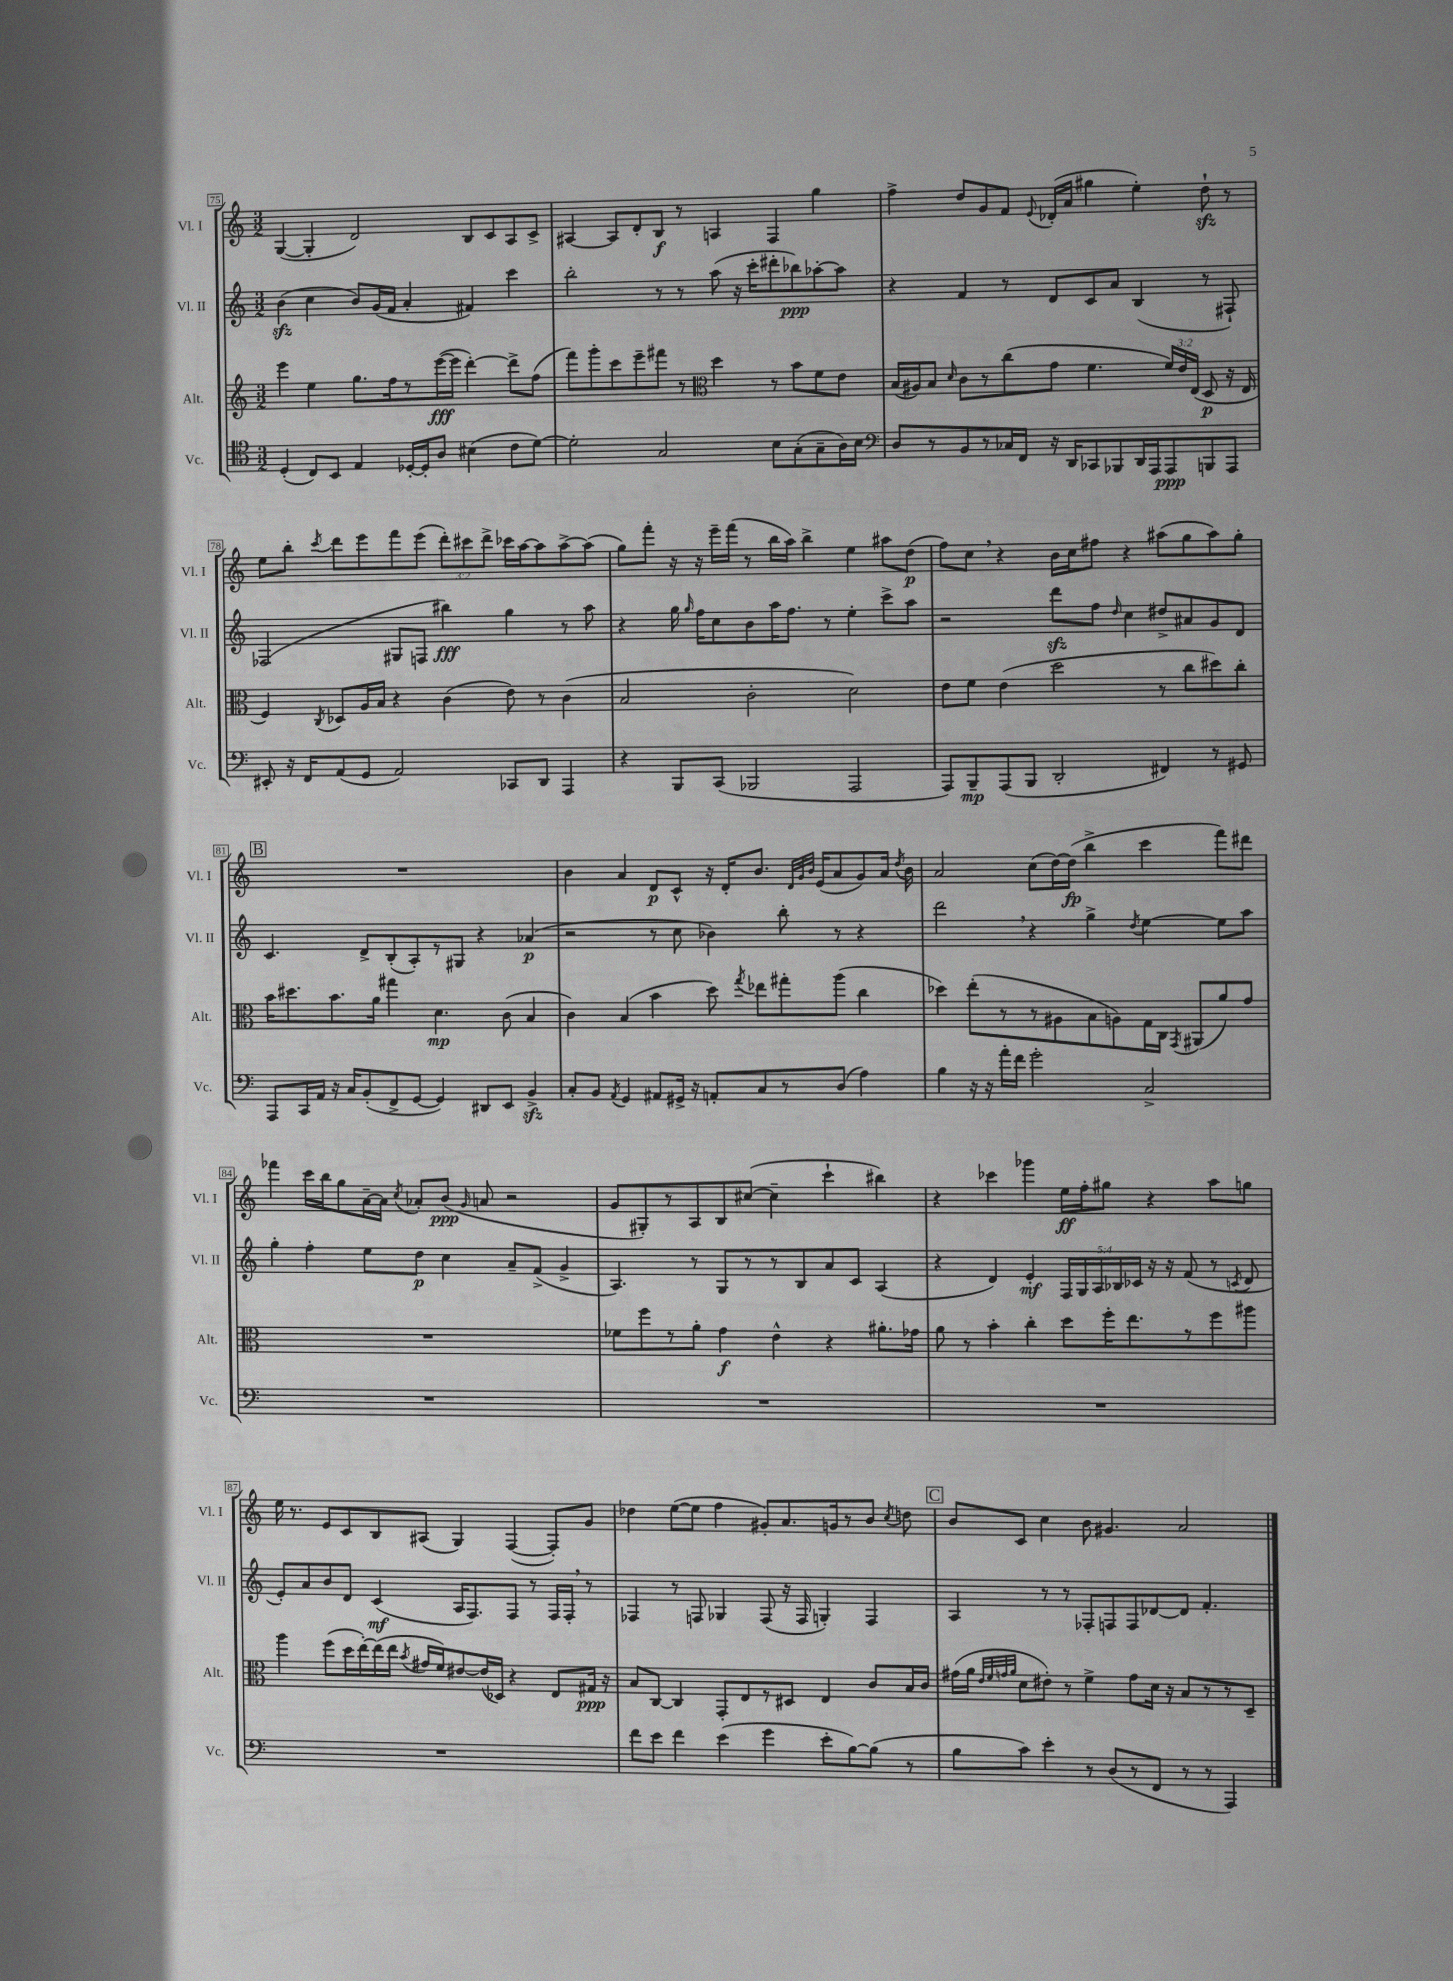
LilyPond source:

<<
\new StaffGroup <<
\new Staff = "s0" \with { instrumentName = "Vl. I" shortInstrumentName = "Vl. I" } {
    \clef treble \key c \major \numericTimeSignature \time 3/2 \override Staff.TupletNumber.text = #tuplet-number::calc-fraction-text
    \autoBeamOff g4~( g4-. d'2) b8[ c'8 a8 c'8]-> |
    ais4~ ais8[ d'8-. b8]\f r8 a4 f4 g''4 |
    f''4-> d''8[ g'8 f'8] \appoggiatura { e'8 } des'16[-.( a'16] gis''4 e''4-.) d''8-!\sfz r8 |
    e''8[ b''8]-. \acciaccatura { c'''8 } d'''8[ e'''8 f'''8 e'''8]( \tuplet 3/2 { d'''8[-.) cis'''8 d'''8]-> } ces'''16[ a''16~ a''8 a''8~-> a''8]( |
    g''8[) f'''8]-. r16 r16 e'''16[-- f'''16]( r8 b''16[ a''16]) b''4-> e''4 ais''8[ d''8]\p( |
    f''8[) c''8] \breathe r4 b'16[ c''16 fis''8] r4 ais''8[( g''8 ais''8) g''8]-. |
    \mark \markup { \box "B" } R1. |
    b'4 a'4 d'8[\p c'8]-^ r16 d'16[-. b'8.] \grace { d'32[ g'32 b'32] } e'16[( a'8 g'8) a'16] \acciaccatura { d''8 } b'16 |
    a'2 c''8[( d''16~) d''16]\fp( b''4-> c'''4 f'''8[) dis'''8] |
    fes'''4 c'''16[ b''16 g''8 a'16~-- a'16] \acciaccatura { c''8 } aes'8[-. b'8]\ppp( \grace { g'16 } a'8 r2 |
    g'8[ gis8-.) r8 a8 b8 cis''8]~( cis''4-- c'''4-! bis''4) |
    r4 ces'''4 ges'''4 e''16[\ff f''16-. gis''8] r4 a''8[ g''8] |
    e''16 r8. e'8[ c'8 b8 ais8]( g4) f4~( f8[-.) g'8] |
    des''4 e''8[~( e''8] f''4 gis'8[-.) a'8. g'16 r8 b'8] \acciaccatura { c''8 } d''8 |
    \mark \markup { \box "C" } b'8[ c'8] c''4 b'8 gis'4. a'2 \bar "|." |
}
\new Staff = "s1" \with { instrumentName = "Vl. II" shortInstrumentName = "Vl. II" } {
    \clef treble \key c \major \numericTimeSignature \time 3/2 \override Staff.TupletNumber.text = #tuplet-number::calc-fraction-text
    \autoBeamOff b'4\sfz( c''4 b'8[) g'16( f'16] a'4-. fis'4) c'''4 |
    b''2-. r8 r8 a''8( r16 c'''16[-. dis'''8-. bes''8\ppp) aes''8~-. aes''8] |
    r4 f'4 r8 d'8[ c'8 a'8] b4( r8 fis8-!) |
    fes2( gis8[ f8] bis''4\fff) g''4 r8 a''8 |
    r4 g''16 \grace { g''16 } f''16[ c''8 b'8 a''16 f''8.] r8 e''4-. c'''8[-> a''8] |
    r2 d'''8[\sfz f''8] \grace { d''16 } c''4 dis''8[-> ais'8 g'8 d'8] |
    \mark \markup { \box "B" } c'4. d'8[-> b8-.( a8-.) r8 gis8] r4 aes'4\p( |
    r2 r8 c''8 bes'4) b''8-. r8 r4 |
    d'''2 \breathe r4 g''4-> \acciaccatura { d''8 } e''4~ e''8[ a''8] |
    g''4-. f''4-. e''8[ d''8]\p c''4 a'8[-- f'8]->( g'4-> |
    a4.) r8 g8[ r8 r8 b8 a'8 c'8] a4( |
    r4 d'4) e'4-.\mf \tuplet 5/4 { f16[ g16 a16 bes16 ces'16] } r16 r16 f'8( r8 \acciaccatura { c'8 } d'8 |
    e'8[-.) a'8 b'8 d'8] c'4\mf( a16[ f8.) f8] r8 f16[ f16]-. \breathe r8 |
    fes4 r8 f8 ges4 f8( r16 f16 g4-.) f4 |
    \mark \markup { \box "C" } a4 r8 r8 fes8[-. f8 f8 des'8~ des'8] f'4.-. \bar "|." |
}
\new Staff = "s2" \with { instrumentName = "Alt." shortInstrumentName = "Alt." } {
    \clef treble \key c \major \numericTimeSignature \time 3/2 \override Staff.TupletNumber.text = #tuplet-number::calc-fraction-text
    \autoBeamOff e'''4 e''4 g''8.[ f''16 r8 e'''16~\fff( e'''16] d'''4~-.) d'''8[-> f''8]( |
    f'''8[) g'''8-. c'''8 e'''8-- fis'''8] r8 \clef alto d''4 r8 b'8[ f'8 e'8] |
    b16[( ais16) b8] \grace { d'16 } c'8[ r8 c''8( g'8] f'4. \tuplet 3/2 { f'16[) e'16 e16]( } d8\p r16 e16 |
    f4) \acciaccatura { c8 } des8[ a16 b16] r4 c'4( e'8) r8 c'4( |
    b2 c'2-. d'2) |
    e'8[ f'8] e'4( d''2 r8 c''8[ dis''8) c''8]-. |
    \mark \markup { \box "B" } b'16[ dis''8. b'8. a'16] gis''4 d'4.\mp c'8( b4 |
    c'4) b4( b'4 d''8) \acciaccatura { g''8 } ees''8[ gis''8-. a''8]( c''4 |
    des''4) e''8[-.( r8 r8 ais8 b8 a8) g16 c16] \acciaccatura { g,8 } ais,8[( a'8) g'8] |
    R1. |
    fes'8[ f''8 r8 a'8]-. g'4\f e'4-^ r4 ais'8.[-. ges'16] |
    a'8 r8 b'4-. c''4-. d''8[ f''16-. e''8. r8 f''8 ais''8] |
    a''4 f''8[( d''16 e''16~-.) e''16( e''16] \acciaccatura { b'8 } gis'16[ f'16) eis'8~ eis'16( des16]) r4 e8[ gis16]\ppp r16 |
    b8[ c8]~ c4 g,8[-. e8 r8 dis8] e4 c'8[ b16 c'16] |
    \mark \markup { \box "C" } gis'16[( a'16] \grace { e'32[ f'32 g'32 a'32] } d'8[ eis'8]-.) r8 f'4-> g'8[ d'16] r16 b8[ r8 r8 d8]-- \bar "|." |
}
\new Staff = "s3" \with { instrumentName = "Vc." shortInstrumentName = "Vc." } {
    \clef tenor \key c \major \numericTimeSignature \time 3/2
    \autoBeamOff d4-.( c8[) b,8] e4 des16[~-. des16-. a8] bis4( c'8[ d'8]~) |
    d'2-. g2 b8[ g8-.( g8-- a16) b16] |
    \clef bass d8[ r8 b,8 r8 ces16 f,16] r16 d,16[ ces,8 bes,,8 d,16 a,,16 a,,8\ppp b,,8 a,,8] |
    eis,8-. r16 f,16[ a,8( g,8] a,2) ces,8[ d,8] a,,4 |
    r4 b,,8[ c,8]( bes,,2 a,,2 |
    a,,8[) b,,8--\mp a,,8( b,,8] d,2-. fis,4) r8 gis,8 |
    \mark \markup { \box "B" } a,,8[ c,16 a,16] r16 c16[ b,8-.( f,8-> g,8]~ g,4) dis,8[ e,8] b,4->\sfz |
    c8[-. b,8] \acciaccatura { a,8 } g,4 ais,8[ gis,16]-> r16 a,8[-. c8 r8 d8]( a4) |
    b4 r16 r16 a'16[-. f'16] g'2-. c2-> |
    R1. |
    R1. |
    R1. |
    R1. |
    f'8[ e'8] f'4 e'4( g'4 e'8[-. b8~) b8]( r8 |
    \mark \markup { \box "C" } b8[ c'8]) e'4-. r8 d8[( r8 f,8] r8 r8 a,,4) \bar "|." |
}
>>
>>
\layout { \context { \Score currentBarNumber = #75 \override BarNumber.stencil = #(make-stencil-boxer 0.1 0.3 ly:text-interface::print) } }
